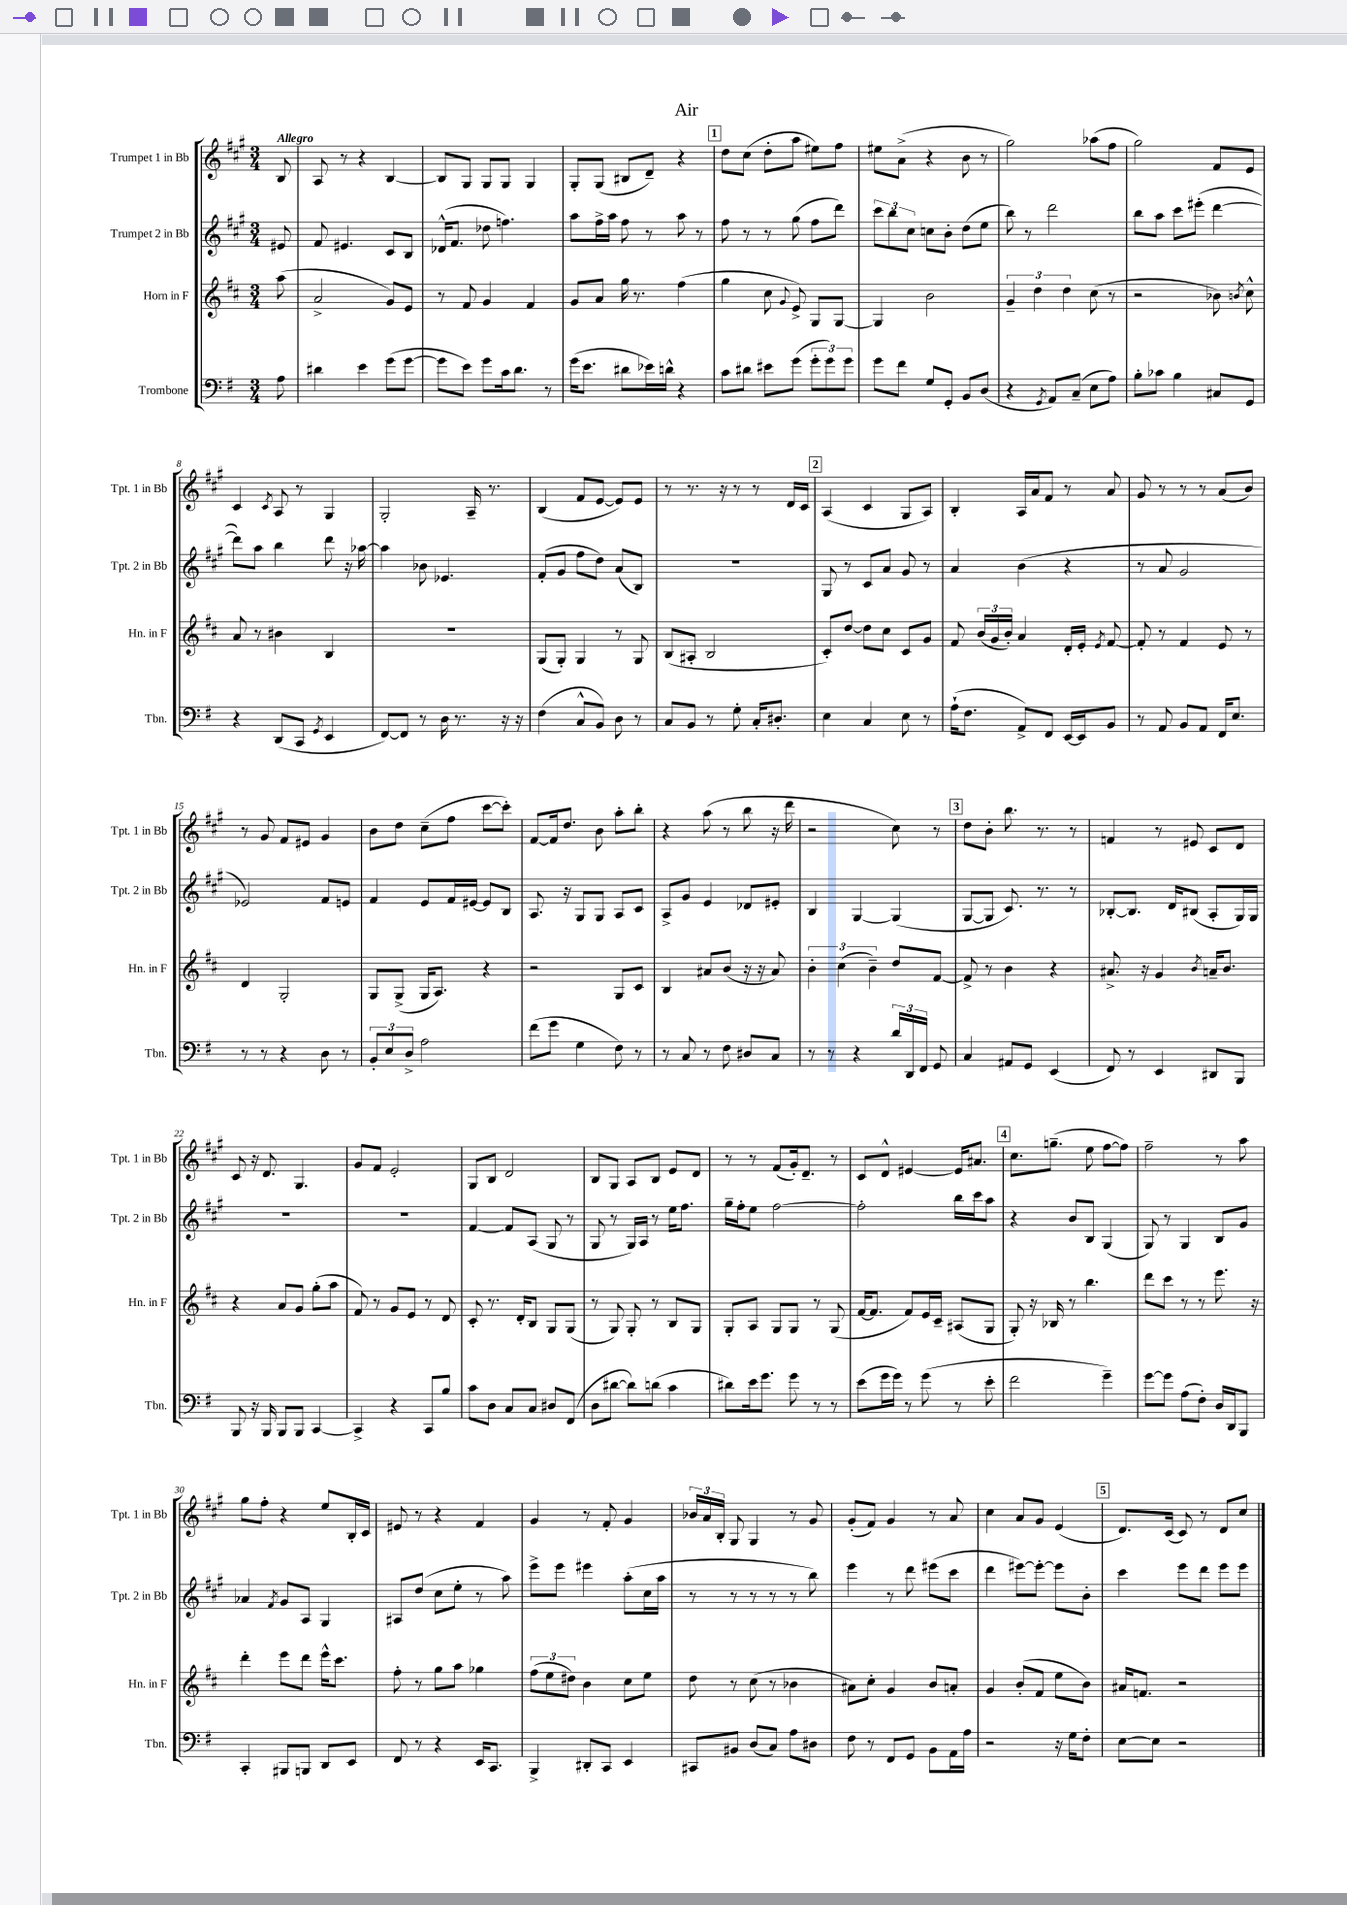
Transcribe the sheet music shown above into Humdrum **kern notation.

**kern	**kern	**kern	**kern
*staff4	*staff3	*staff2	*staff1
*clefF4	*clefG2	*clefG2	*clefG2
*k[f#]	*k[f#c#]	*k[f#c#g#]	*k[f#c#g#]
*M3/4	*M3/4	*M3/4	*M3/4
8A	(8aa	8e#	8B
=	=	=	=
4d#	2a^	8f#	8A
.	.	4.e#	8r
4e	.	.	4r
(8g	8g)	8c#	[4B
[8g	8e	8B	.
=	=	=	=
8g]	8r	(16d-^^	8B]
.	.	8.f#	.
8e)	8f#	.	8G#
8g	4g	8dd-	8G#
16c	.	4.ff)	8G#
8.d	.	.	.
.	4f#	.	4G#
8r	.	.	.
=	=	=	=
(16g	8g	8aa	8G#'
8.e	.	.	.
.	8a	16ff#^	(8G#
.	.	16aa	.
8d#	16gg	8ff#	8B#
.	8.r	.	.
16e-)	.	8r	8d~)
16d^^	.	.	.
4r	(4ff#	8aa	4r
.	.	8r	.
=	=	=	=
8c	4gg	8ff#	8dd
8d#	.	8r	(8cc#
8e#	8cc#	8r	8dd'
.	8qqg	.	.
(8g	8e^)	(8gg#	8aa
12g'	8G	8ff#	8ee#)
12g)	.	.	.
.	[8G	8ddd)	8ff#
12g	.	.	.
=	=	=	=
8g	4G]	12ccc#	8ee#
.	.	12bb	.
8f#	.	.	(8a^
.	.	12cc#	.
8G	2b	8cc	4r
8GG'	.	8b'	.
8BB	.	(8dd	8b
(8D	.	8ee	8r
=	=	=	=
4r	6g~	8bb)	2gg#)
.	.	8r	.
.	6dd	.	.
8qGG	.	.	.
8AA)	.	2ddd	.
.	6dd	.	.
(8C~	.	.	.
8E	(8cc#	.	(8aa-
8A)	8r	.	8ff#
=	=	=	=
8B'	2r	8bb	2gg#)
8c-	.	8aa	.
4B	.	8ccc#	.
.	.	(8eee#'	.
8C#	8b-)	[4ddd	8f#
.	8qb	.	.
8GG	8cc#^^	.	8e
=	=	=	=
4r	8a	8ddd])	4c#
.	8r	8aa	.
.	.	.	8qc#
(8DD	4b#	4bb	8A
8CC	.	.	8r
8qGG	.	.	.
4EE	4B	8ddd	4G#
.	.	16r	.
.	.	[16aa-	.
=	=	=	=
[8FF#)	2.r	4aa-]	2G#'
8FF#]	.	.	.
8r	.	8b-	.
16D	.	4.e-	.
8.r	.	.	.
.	.	.	16A~
.	.	.	8.r
16r	.	.	.
16r	.	.	.
=	=	=	=
(4F#	(8G	(8f#'	(4B
.	8G')	8g#	.
8C^^	4G	8ff#	8f#
8BB)	.	8dd)	[8e
8D	8r	(8a	8e])
8r	8G	8B)	8e
=	=	=	=
8C	(8B	2.r	8r
8BB	8A#'	.	8.r
8r	2B	.	.
.	.	.	16r
8G'	.	.	8r
16C'	.	.	8r
8.D#'	.	.	.
.	.	.	16d
.	.	.	16c#
=	=	=	=
4E	8c#')	8G#	(4A
.	[8dd	8r	.
4C	8dd]	8c#	4c#
.	8cc#	8a	.
8E	8c#	8g#	8G#
8r	8g	8r	8A)
=	=	=	=
(16A`	8f#	4a	4B'
8.F#	.	.	.
.	(24b	.	.
.	24g	.	.
.	24b')	.	.
8AA^)	4a	(4b	16A
.	.	.	16a
8FF#	.	.	8f#
[16EE	16d'	4r	8r
16EE]	16e'	.	.
.	8qe	.	.
8BB	[8f#	.	8a
=	=	=	=
8r	8f#']	8r	8g#
8AA	8r	8a	8r
8BB	4f#	2g#	8r
8AA	.	.	8r
16FF#	8e	.	(8a
8.E	.	.	.
.	8r	.	8b)
=	=	=	=
8r	4d	2e-)	8r
8r	.	.	8g#
4r	2G'	.	8f#
.	.	.	8e#
8D	.	8f#	4g#
8r	.	8e	.
=	=	=	=
12BB'	8G	4f#	8b
12E	.	.	.
.	(8G^	.	8dd
12D^	.	.	.
2A	16G	8e	(8cc#~
.	8.A)	.	.
.	.	16f#	8ff#
.	.	[16e#	.
.	4r	8e#]	[8ccc#
.	.	8B	8ccc#'])
=	=	=	=
(8f#	2r	8.A	[8f#
8g	.	.	16f#]
.	.	16r	8.dd
4G	.	8G#	.
.	.	8G#	8b
8F#)	8G	8A	8aa'
8r	8c#	8c#	8bb'
=	=	=	=
8r	4B	8A^	4r
8C	.	8g#	.
8r	8a#	4e	(8aa
8F#	(8b	.	8r
8D#	16r	8d-	8bb
.	16r	.	.
8C	8a#)	8e#'	16r
.	.	.	16ddd
=	=	=	=
8r	6b'	4B	2r
8r	.	.	.
.	(6cc#	.	.
4r	.	[4G#	.
.	6b~)	.	.
24d	8dd	(4G#]	8cc#)
24DD	.	.	.
24FF#	.	.	.
8GG	[8f#	.	8r
=	=	=	=
4C	8f#^]	[8G#	8dd
.	8r	8G#]	8b'
8AA#	4b	8.c#)	8.bb
8GG	.	.	.
.	.	8.r	8.r
(4EE	4r	.	.
.	.	8r	8r
=	=	=	=
8FF#)	8.a#^	[8B-'	4f
8r	.	8.B-]	.
.	16r	.	.
4EE	4g	.	8r
.	.	16d	.
.	.	(8B#	8e#
.	8qb	.	.
8DD#	16a~	8A'	8c#
.	8.b	.	.
8BBB	.	16G#)	8d
.	.	16G#	.
=	=	=	=
8BBB	4r	2.r	8c#
16r	.	.	16r
16BBB	.	.	8.d
8BBB	8a	.	.
8BBB	8g	.	4.G#
[4CC	(8gg'	.	.
.	8aa	.	.
=	=	=	=
4CC^]	8f#)	2.r	8g#
.	8r	.	8f#
4r	8g	.	2e'
.	8e	.	.
8CC	8r	.	.
8B	8d	.	.
=	=	=	=
8c	8c#'	[4f#	8G#
8D	8.r	.	8B
8C	.	8f#]	2d
.	16d'	.	.
8C	8B	(8A	.
8D#	8G	8G#	.
(8FF#	(8G	8r	.
=	=	=	=
8D	8r	8G#	8B
[8d#	8G)	8r	8G#
8d#])	8G'	16G#)	8A
.	.	16A	.
(8d	8r	8r	8B
4c	8B	16ee	8e
.	.	8.ff#	.
.	8G	.	8d
=	=	=	=
8d#)	8G'	16gg#~	8r
.	.	16ff#'	.
16e	8A	8ee	8r
8.g	.	.	.
.	8G	[2ff#	(8f#
8g	8G	.	16g#')
.	.	.	8.d~
8r	8r	.	.
8r	(8G	.	8r
=	=	=	=
(8e	[16f#	2ff#']	8c#
.	8.f#]	.	.
16g	.	.	8d^^
16g)	.	.	.
8r	8f#)	.	[4e#
(8g	16e	.	.
.	16c#~	.	.
8r	(8A#	16bb	16e#]
.	.	16ccc#	8.a#
8e'	8G	8aa	.
=	=	=	=
2f#	8G')	4r	8.cc#
.	16r	.	.
.	16B-	.	(8.gg~
.	8r	8b	.
.	4.bb	8B	8ee
4g~)	.	(4G#	[8ff#
.	.	.	8ff#])
=	=	=	=
[8g	8ddd	8G#)	2ff#~
8g]	8ccc#	8r	.
(8A	8r	4G#	.
8F#')	8r	.	.
16D	8.eee	8B	8r
16DD	.	.	.
8BBB	.	8g#	8aa
.	16r	.	.
=	=	=	=
4CC'	4ddd'	4a-	8gg#
.	.	.	8ff#'
.	.	8qf#	.
8BBB#	8eee	8g#	4r
8BBB	8ddd	8A	.
8DD	16eee^^	4G#	8ee
.	8.ccc#	.	.
8EE	.	.	16B'
.	.	.	16c#
=	=	=	=
8FF#	8ff#'	8A#	8e#
8r	8r	(8dd	8r
4r	8gg	8cc#	4r
.	8aa	8ee'	.
16EE	4gg-	8r	4f#
8.CC	.	.	.
.	.	8aa)	.
=	=	=	=
4BBB^	(12ff#	8eee^	4g#
.	12ee	.	.
.	.	8eee	.
.	12dd#)	.	.
8DD#'	4b	4eee#	8r
8CC	.	.	8f#'
4EE	8cc#	(8aa'	4g#
.	8ee	16cc#	.
.	.	16aa	.
=	=	=	=
8CC#	8dd	8r	24b-
.	.	.	24a
.	.	.	24B'
8BB#	8r	8r	8G#
(8D	(8cc#	8r	4G#
8C)	8r	8r	.
8A	4b-	8r	8r
8D#	.	8bb)	8g#
=	=	=	=
8F#	8a#)	4eee	(8g#'
8r	8cc#'	.	8f#)
8FF#	4g	8r	4g#
8GG	.	8ddd	.
8BB	8b	(8eee#	8r
16AA	8a'	8ccc#	8a
16A	.	.	.
=	=	=	=
2r	4g	4ddd	4cc#
.	(8b'	[8eee#)	8a
.	8f#	8eee#'_	8g#
16r	8ee	8eee#]	(4e
16G	.	.	.
8F#'	8b)	8b'	.
=	=	=	=
[8E	16a#	4ccc#	8.d)
.	8.f	.	.
8E]	.	.	.
.	.	.	(16c#
2r	2r	8eee	8c#)
.	.	8ddd	8r
.	.	8eee	8d
.	.	8eee	8cc#
==	==	==	==
*-	*-	*-	*-
